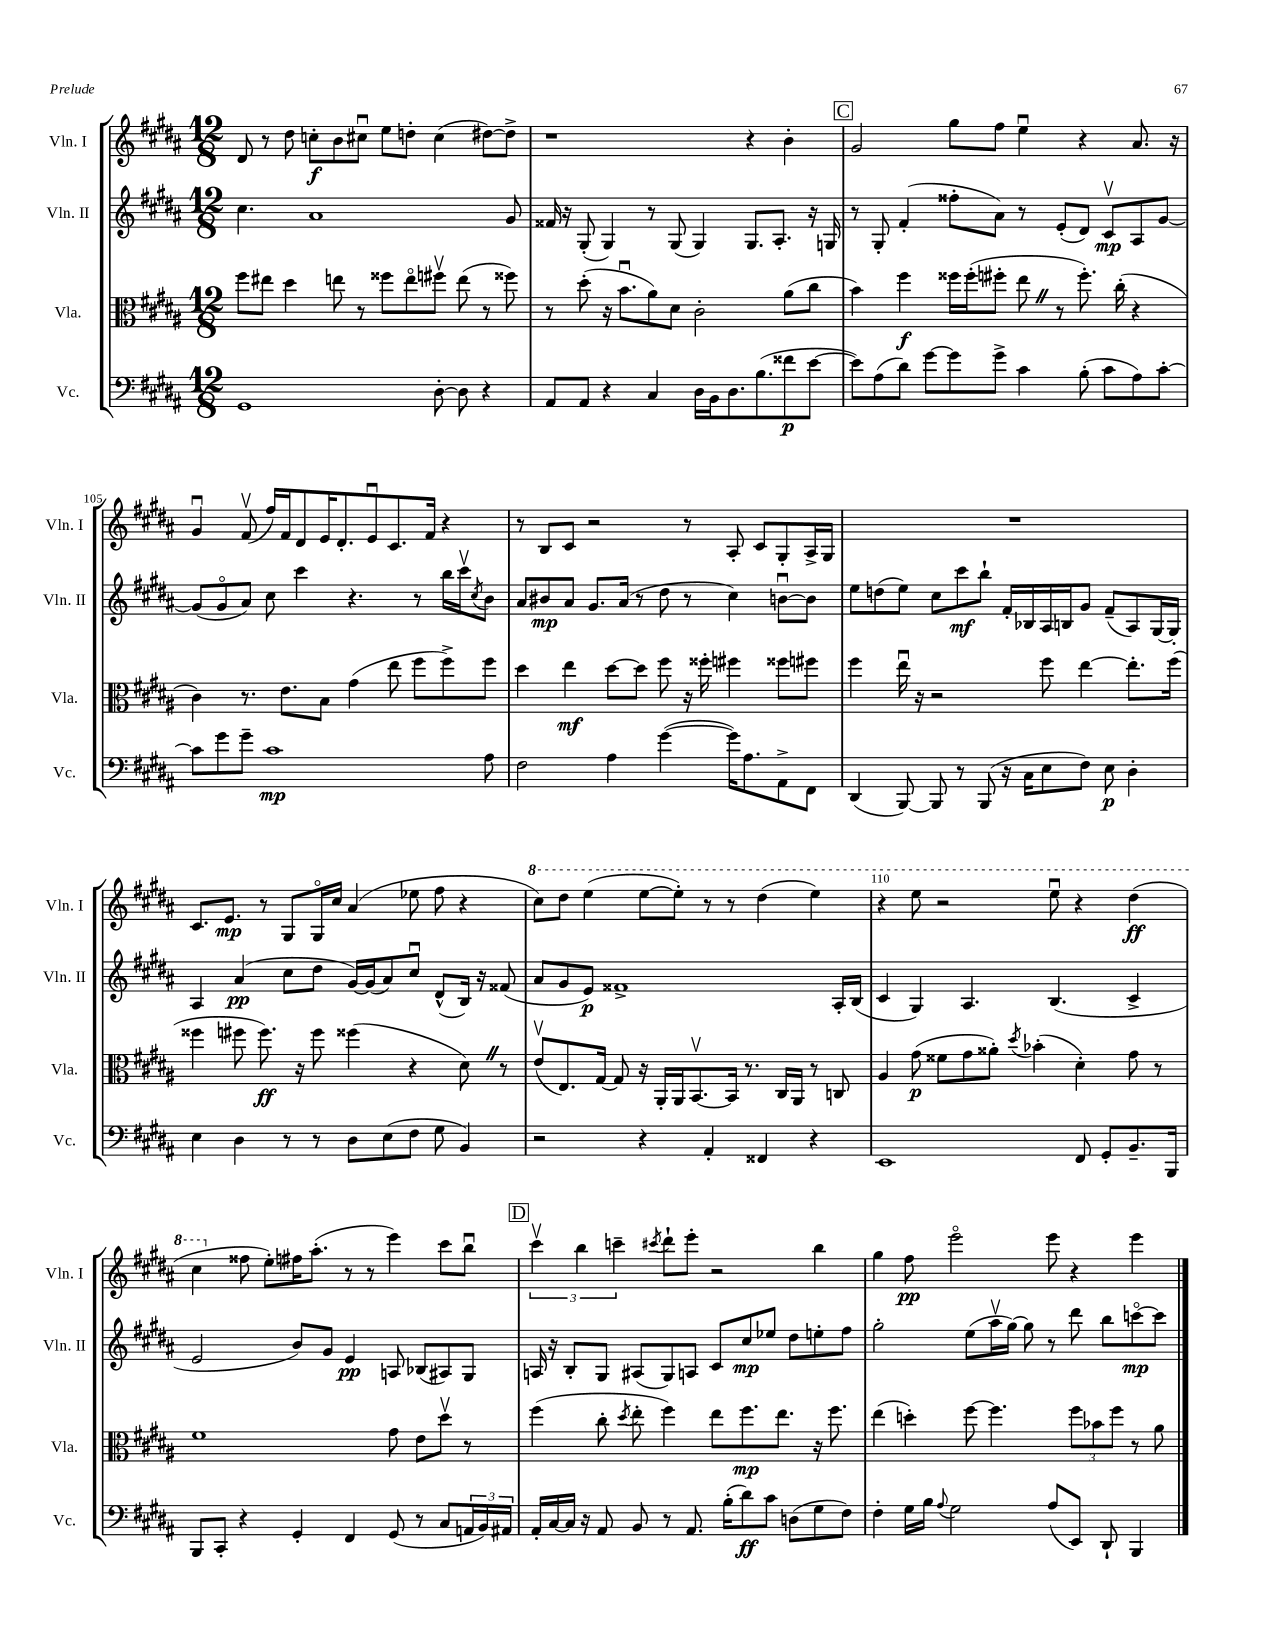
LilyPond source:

<<
\new StaffGroup <<
\new Staff = "s0" \with { instrumentName = "Vln. I" shortInstrumentName = "Vln. I" } {
    \clef treble \key b \major \numericTimeSignature \time 12/8
    dis'8 r8 dis''8 c''8-.\f b'8 cis''8\downbow e''8 d''8-. cis''4( dis''8~) dis''8-> |
    r1 r4 b'4-. |
    \mark \markup { \box "C" } gis'2 gis''8 fis''8 e''4\downbow r4 ais'8. r16 |
    gis'4\downbow fis'8\upbow( fis''16) fis'16 dis'8 e'16 dis'8.-. e'8\downbow cis'8. fis'16 r4 |
    r8 b8 cis'8 r2 r8 ais8-. cis'8 gis8-. ais16-> gis16 |
    R1. |
    cis'8. e'8.\mp r8 gis8 gis16\flageolet cis''16 ais'4( ees''8 fis''8 r4 |
    \ottava #1 cis'''8) dis'''8 e'''4( e'''8~ e'''8-.) r8 r8 dis'''4( e'''4) |
    r4 e'''8 r2 e'''8\downbow r4 dis'''4\ff( |
    cis'''4 \ottava #0 fisis''8 e''8-.) fis''16 ais''8.-.( r8 r8 e'''4) cis'''8 b''8\downbow |
    \mark \markup { \box "D" } \tuplet 3/2 { cis'''4\upbow b''4 c'''4-- } \acciaccatura { cis'''8 } dis'''8-! e'''8-. r2 b''4 |
    gis''4 fis''8\pp e'''2\flageolet e'''8 r4 e'''4 \bar "|." |
}
\new Staff = "s1" \with { instrumentName = "Vln. II" shortInstrumentName = "Vln. II" } {
    \clef treble \key b \major \numericTimeSignature \time 12/8
    cis''4. ais'1 gis'8 |
    fisis'16 r16 gis8-.( gis4) r8 gis8( gis4) gis8. ais8.-. r16 g16 |
    \mark \markup { \box "C" } r8 gis8-. fis'4-.( fisis''8-. ais'8) r8 e'8-.( dis'8) cis'8\upbow\mp ais8 gis'8~ |
    gis'8( gis'8\flageolet ais'8) cis''8 cis'''4 r4. r8 b''16 cis'''16\upbow \acciaccatura { cis''8 } b'8 |
    ais'8 bis'8\mp ais'8 gis'8. ais'16( r8 dis''8 r8 cis''4) b'8~\downbow b'8 |
    e''8 d''8( e''8) cis''8 cis'''8\mf b''8-! fis'16-. bes16 ais16 b16 gis'8 fis'8--( ais8) gis16~ gis16-. |
    ais4 ais'4\pp( cis''8 dis''8 gis'16~) gis'16( ais'8) cis''8\downbow dis'8-^( b16) r16 fisis'8( |
    ais'8 gis'8 e'8\p) fisis'1-> ais16-. b16( |
    cis'4 gis4) ais4. b4.( cis'4-> |
    e'2 b'8) gis'8 e'4\pp a8 bes8( ais8) gis8 |
    \mark \markup { \box "D" } a16 r16 b8-. gis8 ais8( gis8) a8 cis'8 cis''8\mp ees''8 dis''8 e''8-. fis''8 |
    gis''2-. e''8( ais''16\upbow gis''16~) gis''8 r8 dis'''8 b''8 c'''8~\flageolet\mp c'''8 \bar "|." |
}
\new Staff = "s2" \with { instrumentName = "Vla." shortInstrumentName = "Vla." } {
    \clef alto \key b \major \numericTimeSignature \time 12/8
    fis''8 eis''8 dis''4 e''8 r8 fisis''8 e''8\flageolet fis''8\upbow e''8( r8 fisis''8) |
    r8 dis''8-.( r16 b'8.\downbow ais'8) dis'8 cis'2-. ais'8( cis''8 |
    \mark \markup { \box "C" } b'4) fis''4\f fisis''16 fisis''16-.( fis''8-. e''8 \once \override BreathingSign.text = \markup { \musicglyph "scripts.caesura.straight" } \breathe r8 fis''8.-.) cis''16-.( r4 |
    cis'4) r8. e'8. b8 gis'4( e''8 fis''8 fis''8->) fis''8 |
    dis''4 e''4\mf dis''8~ dis''8 fis''8 r16 fisis''16-. fis''4 fisis''8 fis''8 |
    fis''4 e''16\downbow r16 r2 fis''8 e''4~ e''8.-. fis''16( |
    fisis''4 fis''8 fis''8.\ff) r16 fis''8 fisis''4( r4 dis'8) \once \override BreathingSign.text = \markup { \musicglyph "scripts.caesura.straight" } \breathe r8 |
    e'8\upbow( e8.) gis16~ gis8 r16 ais,16-. ais,16 b,8.~\upbow b,16 r8. cis16 ais,16 r8 c8 |
    ais4 gis'8\p( fisis'8 gis'8 aisis'8-.) \acciaccatura { dis''8 } bes'4-.( dis'4-.) gis'8 r8 |
    fis'1 gis'8 e'8 dis''8\upbow r8 |
    \mark \markup { \box "D" } fis''4( cis''8-. \acciaccatura { dis''8 } e''8-. fis''4) e''8 fis''8.\mp e''8. r16 fis''8. |
    e''4( d''4-.) fis''8~ fis''4. \tuplet 3/2 { fis''8 bes'8 fis''8 } r8 ais'8 \bar "|." |
}
\new Staff = "s3" \with { instrumentName = "Vc." shortInstrumentName = "Vc." } {
    \clef bass \key b \major \numericTimeSignature \time 12/8
    gis,1 dis8~-. dis8 r4 |
    ais,8 ais,8 r4 cis4 dis16 b,16 dis8. b8.( fisis'8\p e'8~ |
    \mark \markup { \box "C" } e'8) ais8( dis'8) gis'8~ gis'8 gis'8-> cis'4 b8-.( cis'8 ais8) cis'8~-. |
    cis'8 gis'8 gis'8-- cis'1\mp ais8 |
    fis2 ais4 gis'4~( gis'16) ais8. ais,8-> fis,8 |
    dis,4( b,,8~) b,,8 r8 b,,8( r16 cis16 e8 fis8) e8\p dis4-. |
    e4 dis4 r8 r8 dis8 e8( fis8 gis8 b,4) |
    r2 r4 ais,4-. fisis,4 r4 |
    e,1 fis,8 gis,8-. b,8.-- b,,16 |
    b,,8 cis,8-. r4 gis,4-. fis,4 gis,8( r8 cis8 \tuplet 3/2 { a,16 b,16) ais,16 } |
    \mark \markup { \box "D" } ais,16-. cis16~ cis16 r16 ais,8 b,8 r8 ais,8. b16-.( dis'8\ff) cis'8 d8( gis8 fis8) |
    fis4-. gis16 b16 \appoggiatura { ais8 } gis2 ais8( e,8) dis,8-! b,,4 \bar "|." |
}
>>
>>
\layout { \context { \Score currentBarNumber = #102 \override BarNumber.break-visibility = ##(#f #t #t) barNumberVisibility = #(every-nth-bar-number-visible 5) } }
